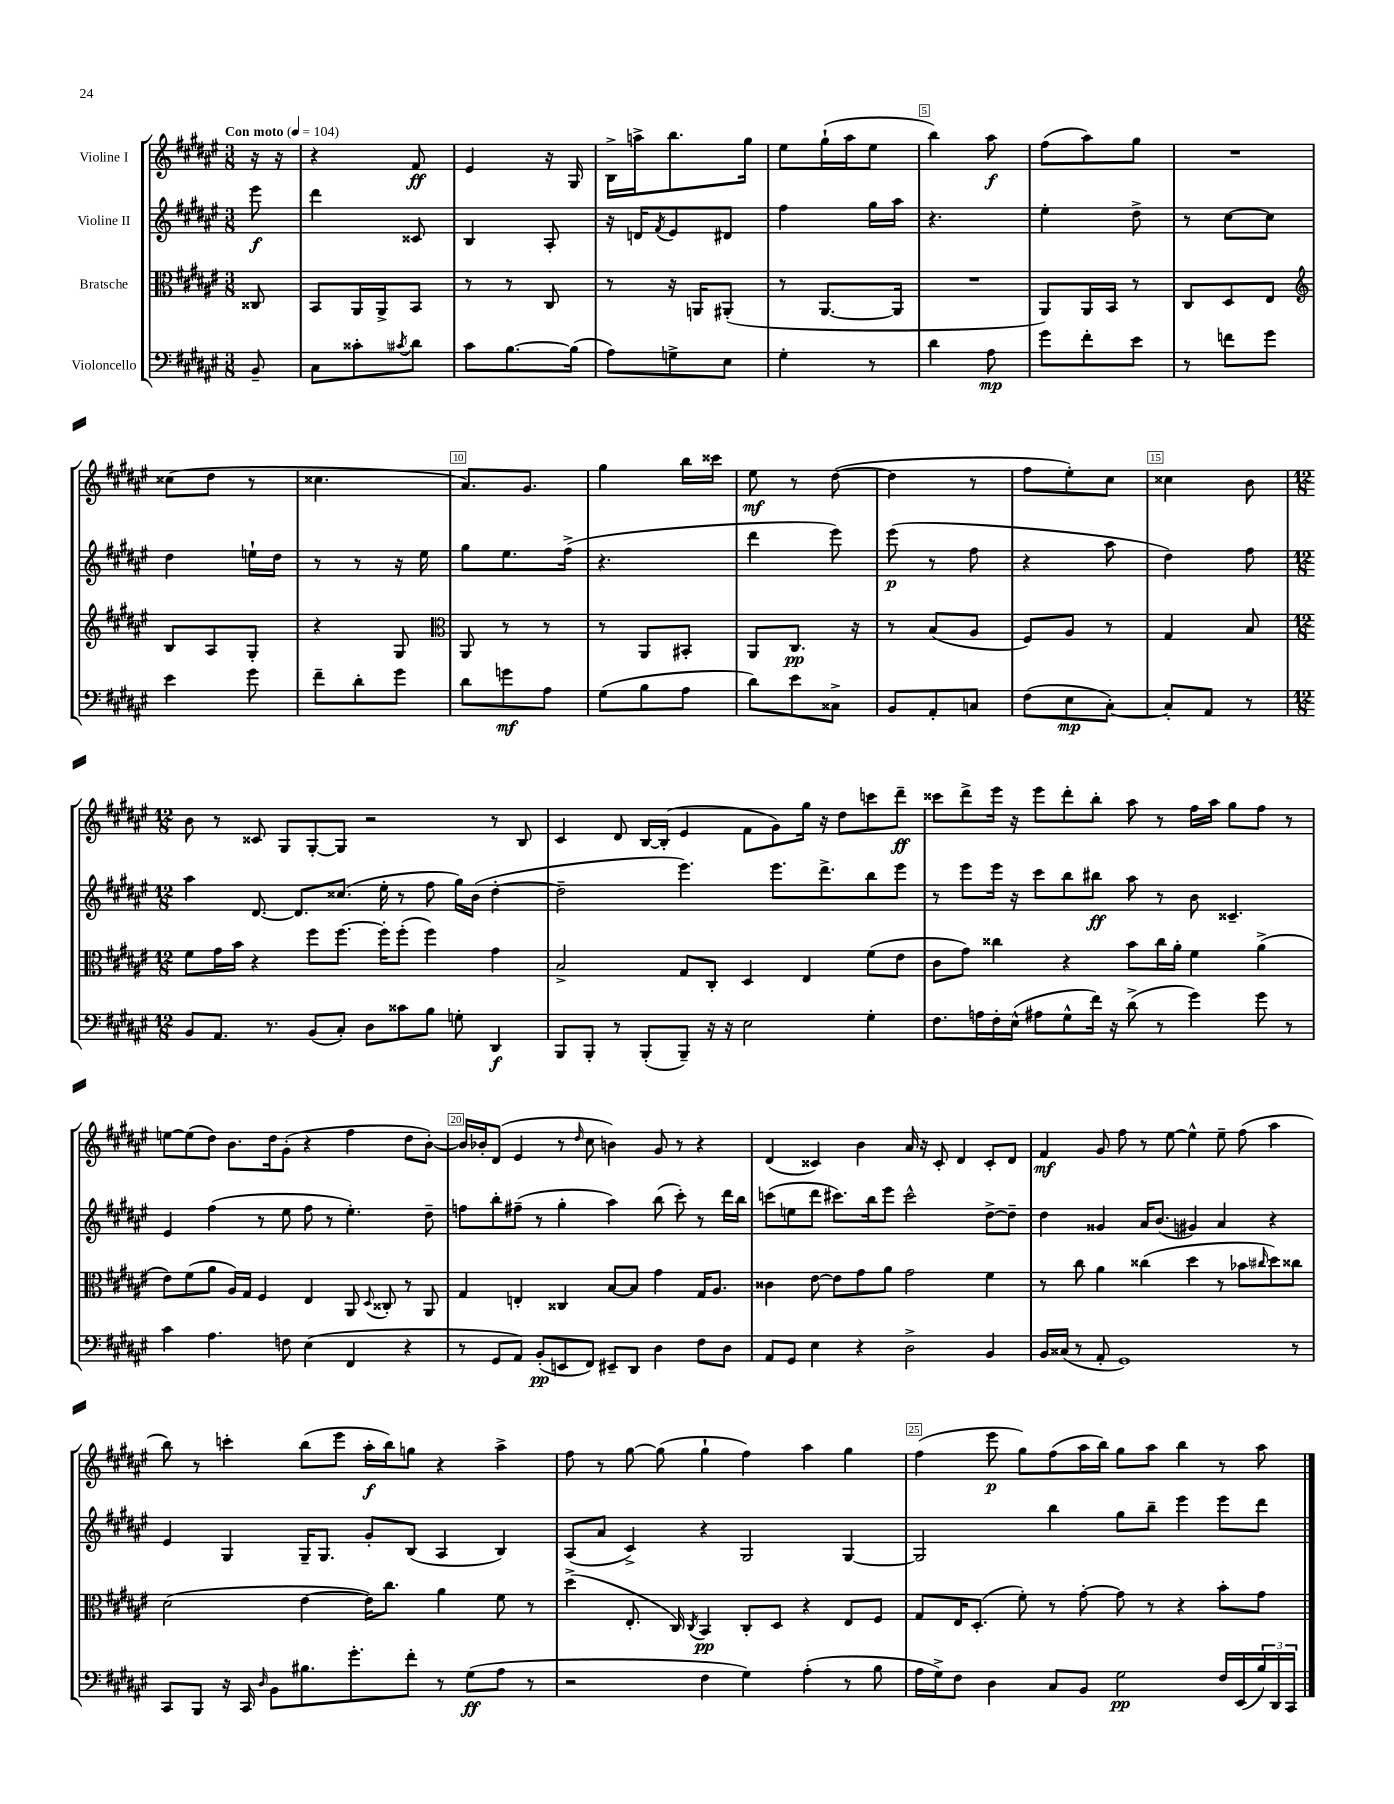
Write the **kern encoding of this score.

**kern	**kern	**kern	**kern
*staff4	*staff3	*staff2	*staff1
*clefF4	*clefC3	*clefG2	*clefG2
*k[f#c#g#d#a#e#]	*k[f#c#g#d#a#e#]	*k[f#c#g#d#a#e#]	*k[f#c#g#d#a#e#]
*M3/8	*M3/8	*M3/8	*M3/8
*MM104	*MM104	*MM104	*MM104
8BB~/	8C##/	8eee#\	16r
.	.	.	16r
=	=	=	=
8C#\L	8BB/L	4ddd#\	4r
8c##'\	16AA#/L	.	.
.	16AA#^/J	.	.
8qc#/	.	.	.
8d#\J	8BB/J	8c##/	8f#/
=	=	=	=
8c#\L	8r	4B/	4e#/
[8.B\	8r	.	.
.	8C#/	8A#'/	16r
(16B\]Jk	.	.	16G#/
=	=	=	=
8A#\L)	8r	16r	16B^\LL
.	.	16d/LK	16aa^\J
.	.	8qf#/	.
8G^\	16r	8e#/	8.bb\
.	16AA/LK	.	.
8E#\J	(8AA#'/J	8d#/J	.
.	.	.	16gg#\Jk
=	=	=	=
4G#'\	8r	4ff#\	8ee#\L
.	[8.AA#/L	.	(16gg#`\L
.	.	.	16aa#\J
8r	.	16gg#\LL	8ee#\J
.	16AA#/]Jk	16aa#\JJ	.
=	=	=	=
4d#\	4.r	4.r	4bb\)
8A#\	.	.	8aa#\
=	=	=	=
8g#\L	8AA#/L)	4ee#'\	(8ff#\L
8f#'\	16AA#/L	.	8aa#\)
.	16BB/JJ	.	.
8e#\J	8r	8dd#^\	8gg#\J
=	=	=	=
8r	8C#/L	8r	4.r
8f\L	8D#/	[8cc#\L	.
8g#\J	8E#/J	8cc#\]J	.
=	=	=	=
*	*clefG2	*	*
4e#\	8B/L	4dd#\	(8cc##\L
.	8A#/	.	8dd#\J
8g#\	8G#'/J	16ee`\LL	8r
.	.	16dd#\JJ	.
=	=	=	=
8f#~\L	4r	8r	4.cc##\
8d#'\	.	8r	.
8g#\J	8G#/	16r	.
.	.	16ee#\	.
=	=	=	=
*	*clefC3	*	*
8d#\L	8AA#/	8gg#\L	8.a#/L)
8g\	8r	8.ee#\	.
.	.	.	8.g#/J
8A#\J	8r	.	.
.	.	(16ff#^\Jk	.
=	=	=	=
(8G#\L	8r	4.r	4gg#\
8B\	8AA#/L	.	.
8A#\J	8BB#'/J	.	16bb\LL
.	.	.	16ccc##\JJ
=	=	=	=
8d#\L)	8AA#/L	4ddd#\	8ee#\
8e#\	8.C#/J	.	8r
8C##^\J	.	8eee#\)	([8dd#\
.	16r	.	.
=	=	=	=
8BB/L	8r	(8eee#\	4dd#\]
8AA#'/	(8B/L	8r	.
8C/J	8A#/J	8ff#\	8r
=	=	=	=
(8F#\L	8F#/L)	4r	8ff#\L
8E#\	8A#/J	.	8ee#'\)
[8C#'\J)	8r	8aa#\	8cc#\J
=	=	=	=
8C#'/]L	4G#/	4dd#\)	4cc##\
8AA#/J	.	.	.
8r	8B/	8ff#\	8b\
=	=	=	=
*M12/8	*M12/8	*M12/8	*M12/8
8BB/L	8f#\L	4aa#\	8b\
8.AA#/J	16g#\L	.	8r
.	16b\JJ	.	.
.	4r	[8.d#/	8c##/
8.r	.	.	.
.	.	.	8G#/L
.	.	8.d#/]L	.
(8BB/L	8ff#\L	.	[8G#'/
8C#'/J)	[8.ff#\J	(8.cc##/J	8G#/]J
8D#\L	.	.	2r
.	16ff#'\]LK	16ee#'\	.
8c##\	(8ff#'\J	8r	.
8B\J	4ff#\)	8ff#\	.
8G'\	.	16gg#\LL)	.
.	.	(16b\JJ	.
4DD#/	4g#\	[4dd#'\	8r
.	.	.	8B/
=	=	=	=
8BBB/L	2B^/	2dd#~\]	4c#/
8BBB'/J	.	.	.
8r	.	.	8d#/
(8BBB'/L	.	.	[16B/LL
.	.	.	(16B'/]JJ
8BBB~/J)	8G#/L	4.eee#\)	4e#/
16r	8C#'/J	.	.
16r	.	.	.
2E#\	4D#/	.	8f#\L
.	.	8.eee#\L	8g#\)
.	4E#/	.	16gg#\Jk
.	.	8.ddd#^\	16r
.	.	.	8dd#\L
4G#'\	(8f#\L	8bb\	8ccc\
.	8e#\J	8eee#\J	8ddd#~\J
=	=	=	=
8.F#\L	8c#\L	8r	8ccc##\L
.	8g#\J)	8eee#\L	8ddd#^\
16A\L	.	.	.
16F#'\	4cc##\	16eee#\Jk	16eee#\Jk
(16E#^^\JJ	.	16r	16r
8A#\L	.	8ccc#\L	8eee#\L
8G#^^\	4r	8bb\	8ddd#'\
16f#\Jk)	.	8bb#\J	8bb'\J
16r	.	.	.
(8d#^\	8b\L	8aa#\	8aa#\
8r	16cc##\L	8r	8r
.	16a#'\JJ	.	.
4g#\)	4f#\	8b\	16ff#\LL
.	.	.	16aa#\JJ
.	.	4.c##~/	8gg#\L
8g#\	(4a#^\	.	8ff#\J
8r	.	.	8r
=	=	=	=
4c#\	8e#\L)	4e#/	[8ee\L
.	(8f#\	.	(8ee\]
4.A#\	8a#\J	(4ff#\	8dd#\J)
.	16A#/LL)	.	8.b\L
.	16G#/JJ	.	.
.	4F#/	8r	.
.	.	.	16dd#\k
8F\	.	8ee#\	(8g#'\J
(4E#\	4E#/	8ff#\	4r
.	.	8r	.
4FF#/	8AA#/	4.ee#'\)	4ff#\
.	8qqD#/	.	.
.	8C##'/	.	.
4r	8r	.	8dd#\L
.	8AA#/	8dd#~\	[8b'\J)
=	=	=	=
8r	4G#/	8ff\L	16b/]LL
.	.	.	16b-'/J
8GG#/L	.	8bb'\	(8d#/J
8AA#/J)	4E'/	(8ff#~\J	4e#/
(8BB'/L	.	8r	.
8EE/	4C##/	4gg#'\	8r
.	.	.	16qqdd#/
8FF#/J)	.	.	8cc#\
8EE#~/L	[8B/L	4aa#\)	4b\)
8DD#/J	8B/]J	.	.
4D#\	4g#\	(8bb\	8g#/
.	.	8ccc#'\)	8r
8F#\L	16G#/LK	8r	4r
.	8.A#/J	.	.
8D#\J	.	16ddd#\LL	.
.	.	16bb\JJ	.
=	=	=	=
8AA#/L	4c##\	(8ccc\L	(4d#/
8GG#/J	.	8ee\	.
4E#\	[8e#\	8ddd#\J	4c##/)
.	8e#\]L	8.ccc#\L)	.
4r	8g#\	.	4b\
.	.	16bb\k	.
.	8a#\J	8eee#\J	.
2D#^\	2g#\	2ccc#^^\	16a#/
.	.	.	16r
.	.	.	8c##'/
.	.	.	4d#/
4BB/	4f#\	[8dd#^\L	8c##'/L
.	.	8dd#~\]J	8d#/J
=	=	=	=
16BB/LL	8r	4dd#\	4f#/
(16C##/JJ	.	.	.
8r	8cc#\	.	.
8AA#'/	4a#\	4g##/	8g#/
1GG#)	.	.	8ff#\
.	(4cc##\	16a#/LK	8r
.	.	(8.b/J	.
.	.	.	[8ee#\
.	4dd#\	4g#/)	4ee#^^\]
.	8r	4a#/	8ee#~\
.	8b-\L	.	(8ff#\
.	16qqcc#/	.	.
.	8dd#\)	4r	4aa#\
8r	8cc##\J	.	.
=	=	=	=
8CC#/L	(2d#\	4e#/	8bb\)
8BBB/J	.	.	8r
16r	.	4G#/	4ccc'\
16CC#/	.	.	.
16qqD#/	.	.	.
8BB\L	.	.	.
8.B#\	[4e#\	16G#~/LK	(8bb\L
.	.	8.G#/J	.
.	.	.	8eee#\J
8.g#'\	.	.	.
.	16e#\]LK)	8g#'/L	16aa#'\LL
.	8.cc#\J	.	16bb\J)
8f#'\J	.	(8B/J	8gg\J
8r	4a#\	4A#/	4r
(8G#\L	.	.	.
8A#\J	8f#\	4B/)	4aa#^\
8r	8r	.	.
=	=	=	=
2r	(4dd#^\	(8A#/L	8ff#\
.	.	8a#/J	8r
.	8.E#'/	4c#^/)	[8gg#\
.	.	.	(8gg#\]
.	16C#/)	.	.
.	8qC#/	.	.
4F#\	4BB/	4r	4gg#`\
4G#\)	8C#'/L	2G#/	4ff#\)
.	8D#/J	.	.
(4A#'\	4r	.	4aa#\
8r	8E#/L	[4G#/	4gg#\
8B\	8F#/J	.	.
=	=	=	=
16A#\LL	8G#/L	2G#/]	(4ff#\
16G#^\J)	.	.	.
8F#\J	16E#/K	.	.
.	(8.D#'/J	.	.
4D#\	.	.	8eee#\
.	8f#'\)	.	8gg#\L)
8C#/L	8r	4bb\	(8ff#\
8BB/J	[8g#'\	.	16aa#\L
.	.	.	16bb\JJ)
2G#\	8g#\]	8gg#\L	8gg#\L
.	8r	8bb~\J	8aa#\J
.	4r	4eee#\	4bb\
16F#/LL	8b'\L	8eee#\L	8r
(16EE#/	.	.	.
24B/)	8g#\J	8ddd#\J	8aa#\
24DD#/	.	.	.
24CC#/JJ	.	.	.
==	==	==	==
*-	*-	*-	*-
